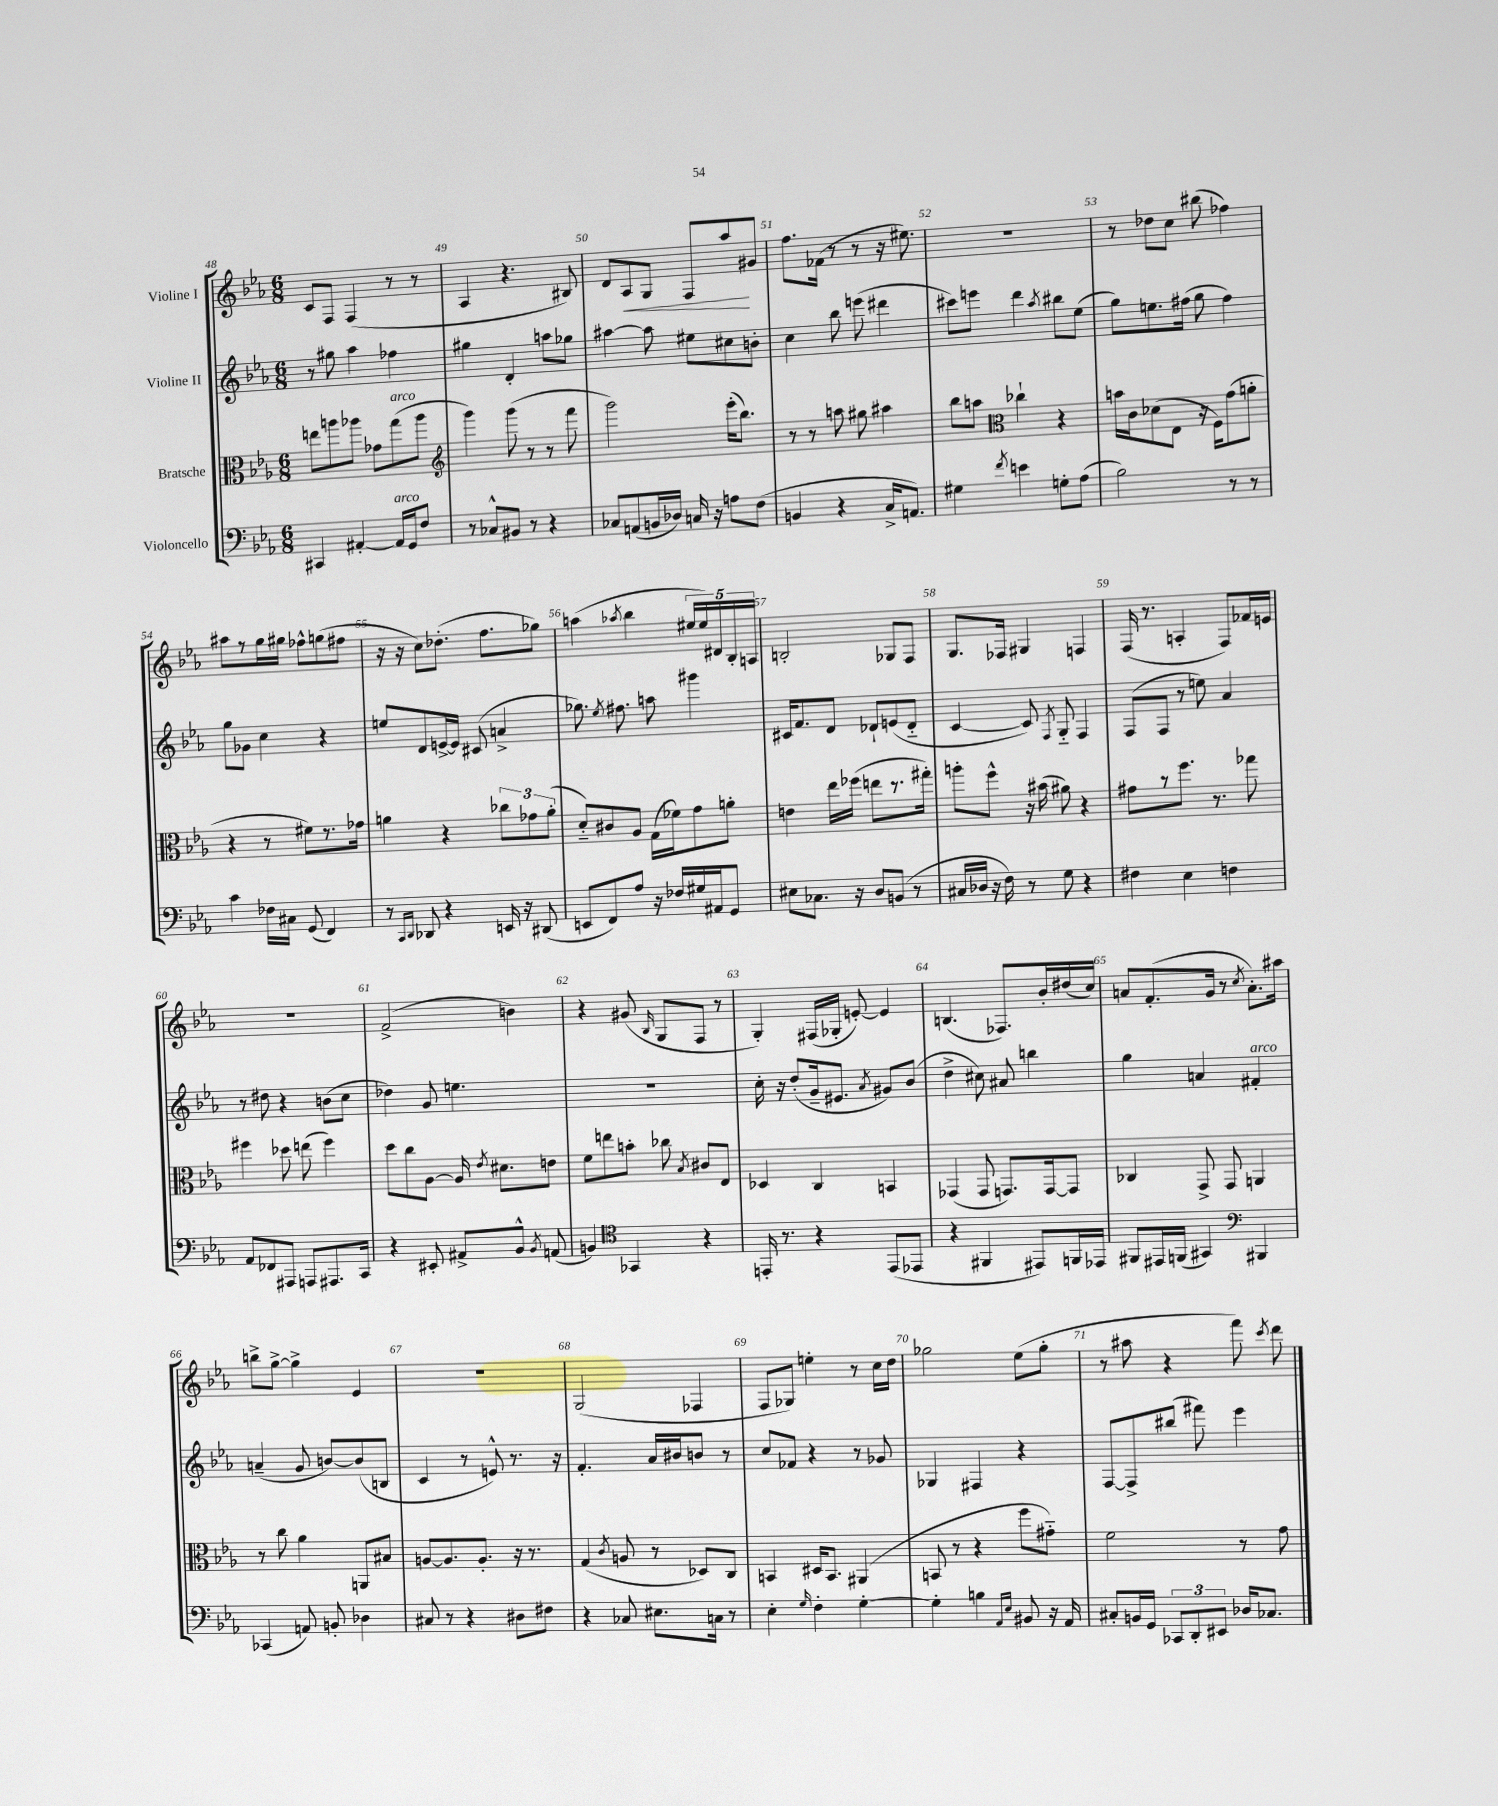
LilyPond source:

<<
\new StaffGroup <<
\new Staff = "s0" \with { instrumentName = "Violine I" } {
    \clef treble \key ees \major \numericTimeSignature \time 6/8
    \autoBeamOff c'8[ f8] f4( r8 r8 |
    aes4 r4. bis8) |
    d'8[ aes8\< g8] f8[ aes''8\! gis'8] |
    f''8.[ fes'16]( r8 r8 r16 eis''8.) |
    R2. |
    r8 des''8[ c''8] bis''8( fes''4) |
    ais''8[ r8 g''16 gis''16] fes''8[-^ g''8( fis''8] |
    r16 r16 c''8[) des''8.]-.( f''8.[ ges''8]) |
    a''4( \acciaccatura { aes''8 } bes''4 \tuplet 5/4 { eis''16[ eis''16) dis'16 bes16-. a16] } |
    b2-. ges8[ f8] |
    g8.[ fes16] gis4 f4 |
    f16( r8. a4-. f8[) fes'16 e'16] |
    r2. |
    f'2->( b'4) |
    r4 gis'8( \grace { bes16 } g8[ f8] r8 |
    g4-.) fis16[( ges16]-. e'8~-.) e'4 |
    b4.( fes8.[) bes'16-. dis''16( c''16]) |
    a'8[ f'8.-.( g'16] r8 \acciaccatura { c''8 } a'8.[-.) ais''16] |
    b''8[-> g''8]~-> g''4-> ees'4 |
    R2. |
    g2( fes4 |
    f8[ ges8]) e''4-. r8 c''16[ d''16] |
    ges''2 ees''8[( ges''8]-. |
    r8 ais''8 r4 f'''8) \acciaccatura { c'''8 } d'''8 \bar "|." |
}
\new Staff = "s1" \with { instrumentName = "Violine II" } {
    \clef treble \key ees \major \numericTimeSignature \time 6/8
    \autoBeamOff r8 gis''8 aes''4 fes''4 |
    gis''4 d'4-. a''8[ ges''8] |
    ais''4~ ais''8 eis''8[ cis''8 b'8]-. |
    c''4 bes''8 e'''8( dis'''4 |
    cis'''8[) e'''8] d'''4 \acciaccatura { aes''8 } bis''8[ ees''8]( |
    g''8[) e''8. fis''16]( g''8 fis''4) |
    g''8[ ges'8] c''4 r4 |
    e''8[ d'8 e'16~-> e'16] cis'8( a'4-> |
    ges''8.) \acciaccatura { ees''8 } fis''8. a''8 gis'''4 |
    cis'16[ f'8. d'8] des'8[-! e'8( des'8]-_ |
    c'4~ c'8) \acciaccatura { f8 } g8-_ f4 |
    f8[( f8] r8 e''8) aes'4 |
    r8 dis''8 r4 b'8[( c''8] |
    des''4) g'8 e''4. |
    R2. |
    c''16-. r16 d''8[-.( g'16-- eis'8.] \acciaccatura { aes'8 } gis'8[) bes'8]( |
    d''4-> cis''8) ais'8 b''4 |
    g''4 a'4 fis'4-.^\markup { \italic "arco" } |
    a'4--( g'8 b'8[~) b'8( b8] |
    c'4 r8 e'8-^) r8. r16 |
    f'4.-. aes'16[ bis'16 b'8] r8 |
    c''8[ fes'8] r4 r8 ges'8 |
    ges4 fis4 r4 |
    f8[~ f8-> bis''8]( fis'''8) ees'''4 \bar "|." |
}
\new Staff = "s2" \with { instrumentName = "Bratsche" } {
    \clef alto \key ees \major \numericTimeSignature \time 6/8
    \autoBeamOff e''8[ a''8 aes''8] ges'8[ g''8^\markup { \italic "arco" }( aes''8] |
    \clef treble g'''4) g'''8( r8 r8 f'''8 |
    g'''2) ees'''16[-.( bes''8.]) |
    r8 r8 a''8 gis''8 ais''4 |
    bes''8[ a''8] \clef alto ces''4-! r4 |
    b'16[ c'16 des'8( ees8] r16 f16[) g'8( a'8]-. |
    r4 r8 fis'8[) r8. ges'16] |
    a'4 r4 \tuplet 3/2 { ces''8[ ges'8 a'8]-.( } |
    d'8[-_) cis'8 aes8] g16[( fes'16) g'8 a'8]-. |
    e'4 ees''16[ fes''16]( e''8[ r8. gis''16]-.) |
    a''8[-. f''8]-^ r16 bis'16( ais'8) r4 |
    gis'8[ r8 f''8.] r8. ges''8 |
    fis''4 des''8 e''8( fis''4) |
    d''8[ c''8 aes8]~ aes16 \acciaccatura { ees'8 } dis'8.[ e'8] |
    f'8[ e''8 b'8]-. ces''8 \acciaccatura { bes8 } cis'8[ ees8] |
    des4 c4 b,4 |
    ges,4( ges,8 g,8.[) g,16~ g,8] |
    ces4 g,8-> g,8 a,4 |
    r8 c''8 aes'4 a,8[ bis8] |
    a8[~ a8. a8.]-. r16 r8. |
    g4( \acciaccatura { c'8 } a8 r8 des8[) c8] |
    b,4 dis16[ b,8.] ais,4( |
    b,8 r8 r4 f''8[ gis'8]-_) |
    f'2 r8 g'8 \bar "|." |
}
\new Staff = "s3" \with { instrumentName = "Violoncello" } {
    \clef bass \key ees \major \numericTimeSignature \time 6/8
    \autoBeamOff cis,4 ais,4~-. ais,16[^\markup { \italic "arco" } g,16 f8] |
    r8 ces8[-^ bis,8] r8 r4 |
    ces8[ a,8( b,16 des16]) c16 r16 a8[ f8]( |
    b,4 r4 c16[-> a,8.]) |
    gis4 \acciaccatura { f'8 } e'4 g8[-. aes8]( |
    bes2) r8 r8 |
    c'4 fes16[ cis16] g,8( f,4) |
    r8 \grace { c,16[ d,16] } des,8 r4 e,16 r16 dis,8( |
    e,8[ f,8) aes8] r16 fes16[ gis16 ais,16 g,8] |
    eis8[ ces8.] r16 d8[ b,8]( r8 |
    cis16[ des16] r16 f16) r8 g8 r4 |
    fis4 ees4 f4 |
    aes,8[ fes,8 ais,,8] a,,8[ ais,,8. c,16] |
    r4 eis,8-. ais,8[-> bes,8]-^ \acciaccatura { bes,8 } a,8( |
    b,4) \clef tenor ges,4 r4 |
    e,16-. r8. r4 e,8[( ees,8] |
    r4 fis,4 eis,8[) f,16 ees,16] |
    fis,8[ eis,16 f,16]( gis,4) \clef bass bis,,4 |
    ces,4( a,8) b,8-. des4 |
    cis8 r8 r4 dis8[ fis8] |
    r4 ces8 eis8.[ c16] r8 |
    ees4-. \grace { g16 } f4-. g4~-. |
    g4-. b4 \grace { aes,16[ ees16] } bis,8 r16 aes,16 |
    cis8[-. b,16 g,16] \tuplet 3/2 { ces,8[ d,8-. eis,8] } des16[ ces8.] \bar "|." |
}
>>
>>
\layout { \context { \Score currentBarNumber = #48 \override BarNumber.break-visibility = ##(#f #t #t) barNumberVisibility = #all-bar-numbers-visible } }
